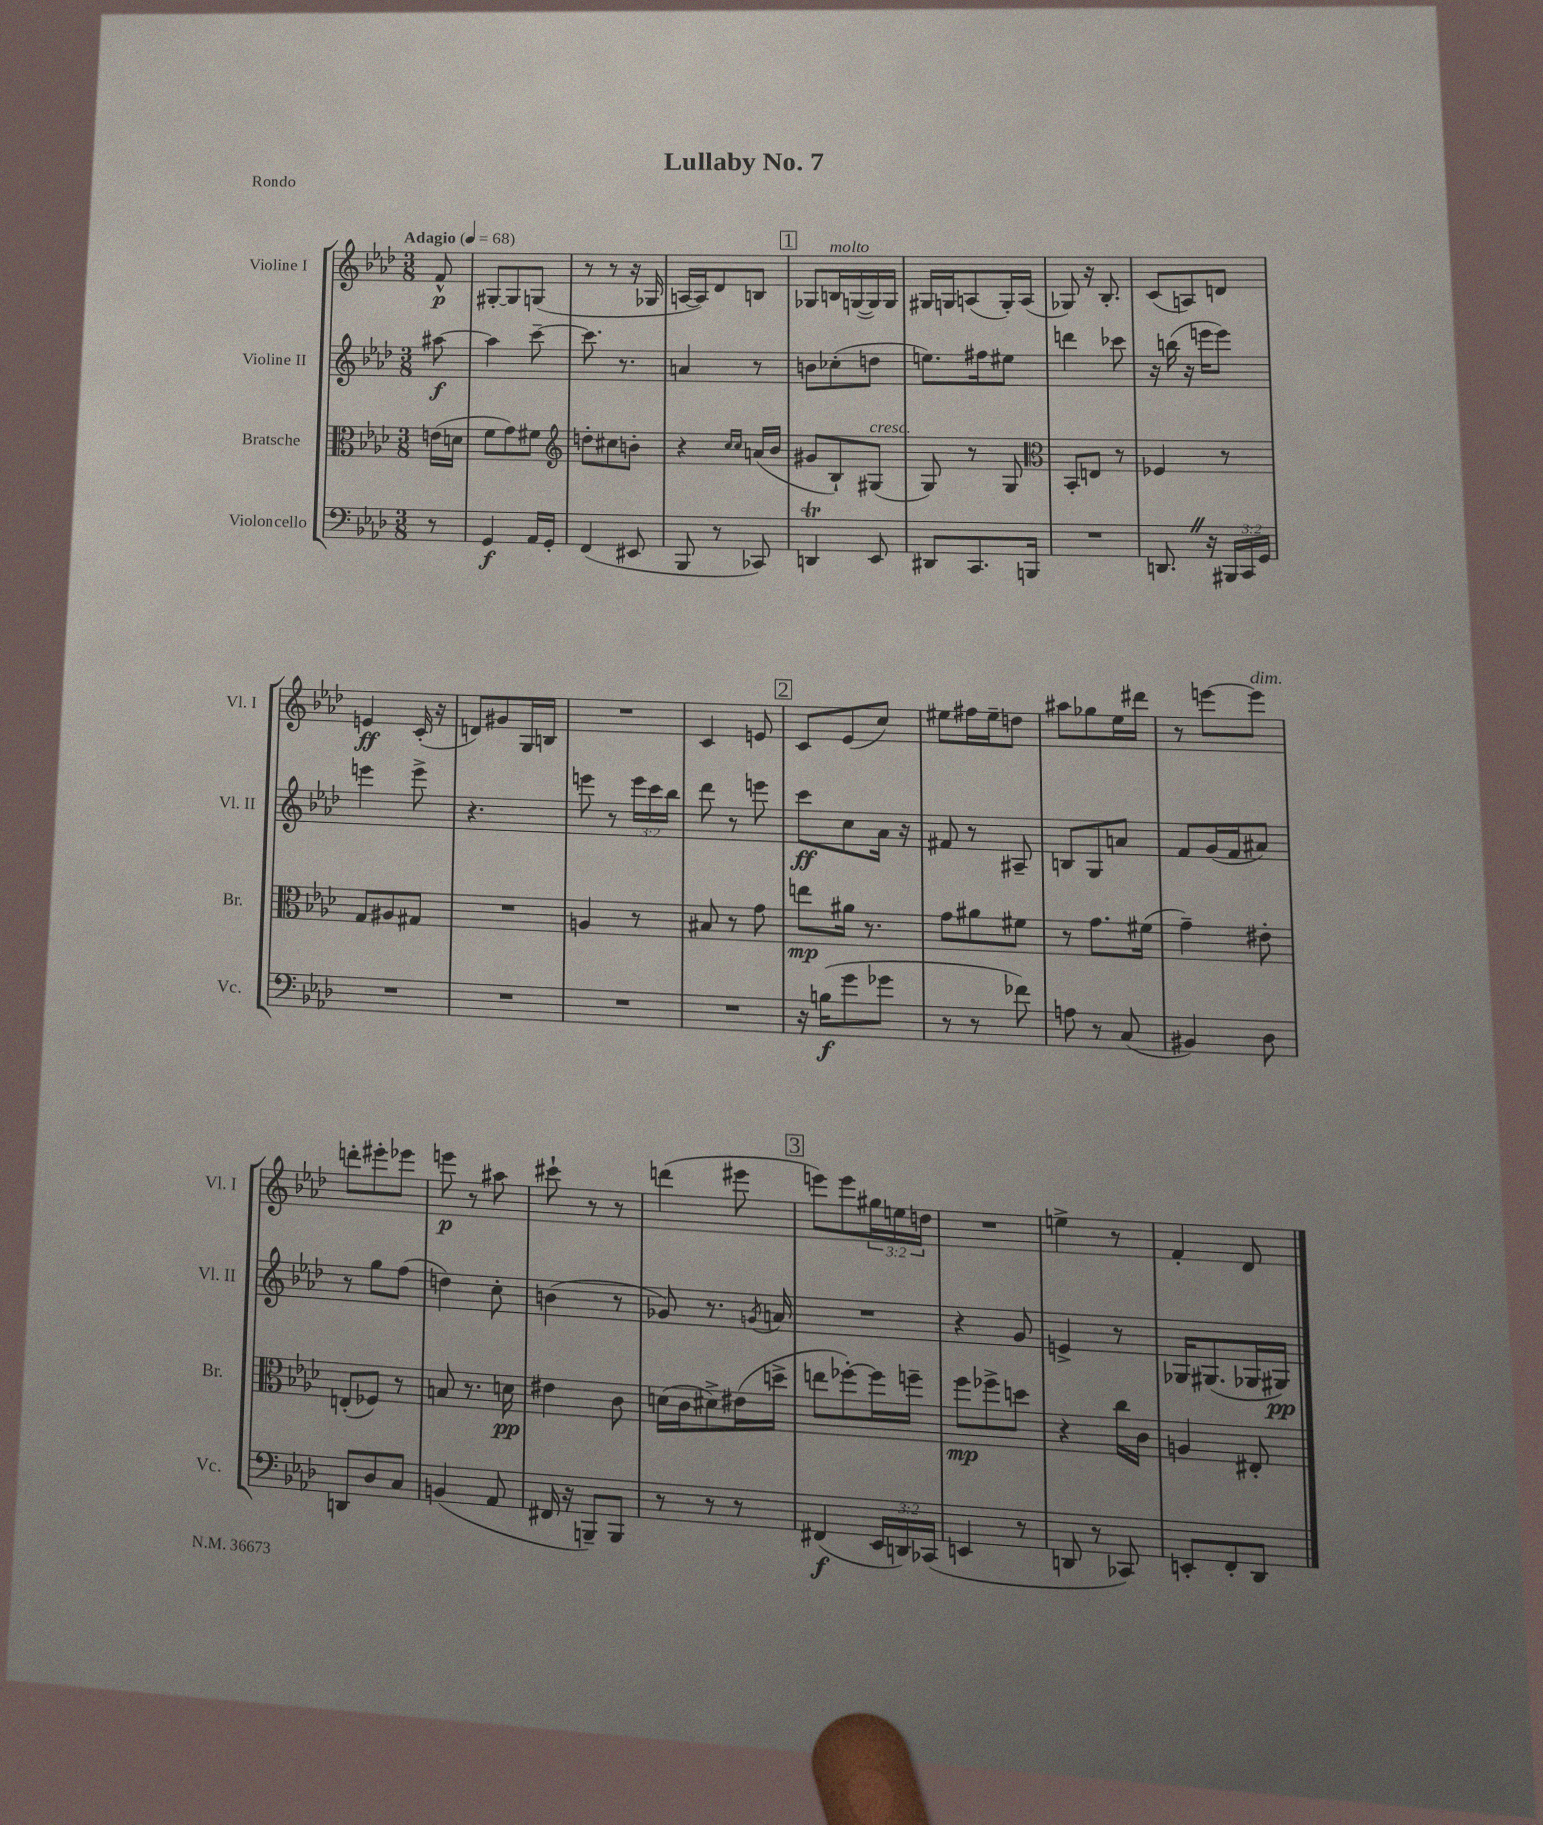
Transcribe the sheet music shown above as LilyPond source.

\header { title = "Lullaby No. 7" piece = "Rondo" }
<<
\new StaffGroup <<
\new Staff = "s0" \with { instrumentName = "Violine I" shortInstrumentName = "Vl. I" } {
    \clef treble \key aes \major \numericTimeSignature \time 3/8 \override Staff.TupletNumber.text = #tuplet-number::calc-fraction-text \partial 8 \tempo "Adagio" 4 = 68
    f'8-^\p |
    gis8~-. gis8 g8( |
    r8 r8 r16 ges16 |
    a16~ a16) des'8 b8 |
    \mark \markup { \box "1" } ges8 b16^\markup { \italic "molto" } g16~( g16) g16 |
    gis16 g16 a8( g16-.) a16( |
    ges8) r16 bes8.-. |
    c'8( a8) d'8 |
    e'4\ff c'16-.( r16 |
    d'8) gis'8 g16 b16 |
    R4. |
    c'4 e'8 |
    \mark \markup { \box "2" } c'8 ees'8( c''8) |
    eis''8 fis''16 eis''16-- d''8 |
    ais''8 ges''8 ees''16 dis'''16 |
    r8 e'''8~ e'''8^\markup { \italic "dim." } |
    d'''8-. eis'''8-. ees'''8 |
    e'''8\p r8 ais''8 |
    cis'''8-! r8 r8 |
    d'''4( eis'''8 |
    \mark \markup { \box "3" } e'''8) e'''8 \tuplet 3/2 { gis''16 e''16 d''16 } |
    R4. |
    e''4-> r8 |
    f'4-. des'8 \bar "|." |
}
\new Staff = "s1" \with { instrumentName = "Violine II" shortInstrumentName = "Vl. II" } {
    \clef treble \key aes \major \numericTimeSignature \time 3/8 \override Staff.TupletNumber.text = #tuplet-number::calc-fraction-text \partial 8
    ais''8~\f |
    ais''4 c'''8~-- |
    c'''8. r8. |
    a'4 r8 |
    \mark \markup { \box "1" } b'8 ces''8-.( d''8 |
    e''8.) fis''16 eis''8 |
    d'''4 ces'''8 |
    r16 b''16( r16 e'''16 e'''8) |
    e'''4 e'''8-> |
    r4. |
    e'''8 r8 \tuplet 3/2 { e'''16 c'''16 bes''16 } |
    des'''8 r8 e'''8 |
    \mark \markup { \box "2" } c'''8\ff c''8 aes'16 r16 |
    fis'8 r8 ais8-- |
    b8 g8 a'8 |
    f'8 g'16( f'16 ais'8) |
    r8 g''8 f''8( |
    d''4) c''8-. |
    b'4( r8 |
    ges'8) r8. \acciaccatura { g'8 } a'16 |
    \mark \markup { \box "3" } R4. |
    r4 g'8 |
    e'4-> r8 |
    ges16 gis8.( ges16 gis16\pp) \bar "|." |
}
\new Staff = "s2" \with { instrumentName = "Bratsche" shortInstrumentName = "Br." } {
    \clef alto \key aes \major \numericTimeSignature \time 3/8 \partial 8
    e'16( d'16 |
    f'8 g'8) fis'8 |
    \clef treble d''8-. cis''8 b'8-. |
    r4 \grace { c''16 c''16 } a'16( bes'16 |
    \mark \markup { \box "1" } gis'8 bes8-!) gis8^\markup { \italic "cresc." }( |
    g8) r8 g8 |
    \clef alto bes,8-. e8 r8 |
    fes4 r8 |
    g8 ais8 gis8 |
    R4. |
    a4 r8 |
    bis8 r8 g'8 |
    \mark \markup { \box "2" } e''8\mp ais'16 r8. |
    g'8 ais'8 fis'8 |
    r8 g'8. fis'16( |
    g'4--) eis'8-. |
    e8-.( fes8) r8 |
    b8 r8. d'16\pp |
    eis'4 c'8 |
    d'16( c'16 dis'8->) eis'16( d''16-> |
    \mark \markup { \box "3" } e''8 fes''8~-.) fes''16 f''16-- |
    f''8\mp fes''8-> d''8 |
    r4 c''16 c'16 |
    a4 eis8-. \bar "|." |
}
\new Staff = "s3" \with { instrumentName = "Violoncello" shortInstrumentName = "Vc." } {
    \clef bass \key aes \major \numericTimeSignature \time 3/8 \override Staff.TupletNumber.text = #tuplet-number::calc-fraction-text \partial 8
    r8 |
    g,4\f aes,16 g,16-. |
    f,4( eis,8 |
    bes,,8 r8 ces,8) |
    \mark \markup { \box "1" } d,4\trill ees,8 |
    dis,8 c,8. b,,16 |
    R4. |
    d,8. \once \override BreathingSign.text = \markup { \musicglyph "scripts.caesura.straight" } \breathe r16 \tuplet 3/2 { bis,,16 c,16 g,16 } |
    R4. |
    R4. |
    R4. |
    R4. |
    \mark \markup { \box "2" } r16 b16\f( g'8 ges'8 |
    r8 r8 fes'8) |
    a8 r8 c8( |
    bis,4) des8 |
    d,8 des8 c8 |
    b,4( aes,8 |
    fis,16 r16 b,,8--) b,,8 |
    r8 r8 r8 |
    \mark \markup { \box "3" } fis,4\f( \tuplet 3/2 { ees,16 d,16) ces,16( } |
    e,4 r8 |
    d,8 r8 ces,8) |
    e,8-. f,8-. des,8 \bar "|." |
}
>>
>>
\layout { \context { \Score \remove "Bar_number_engraver" } }
